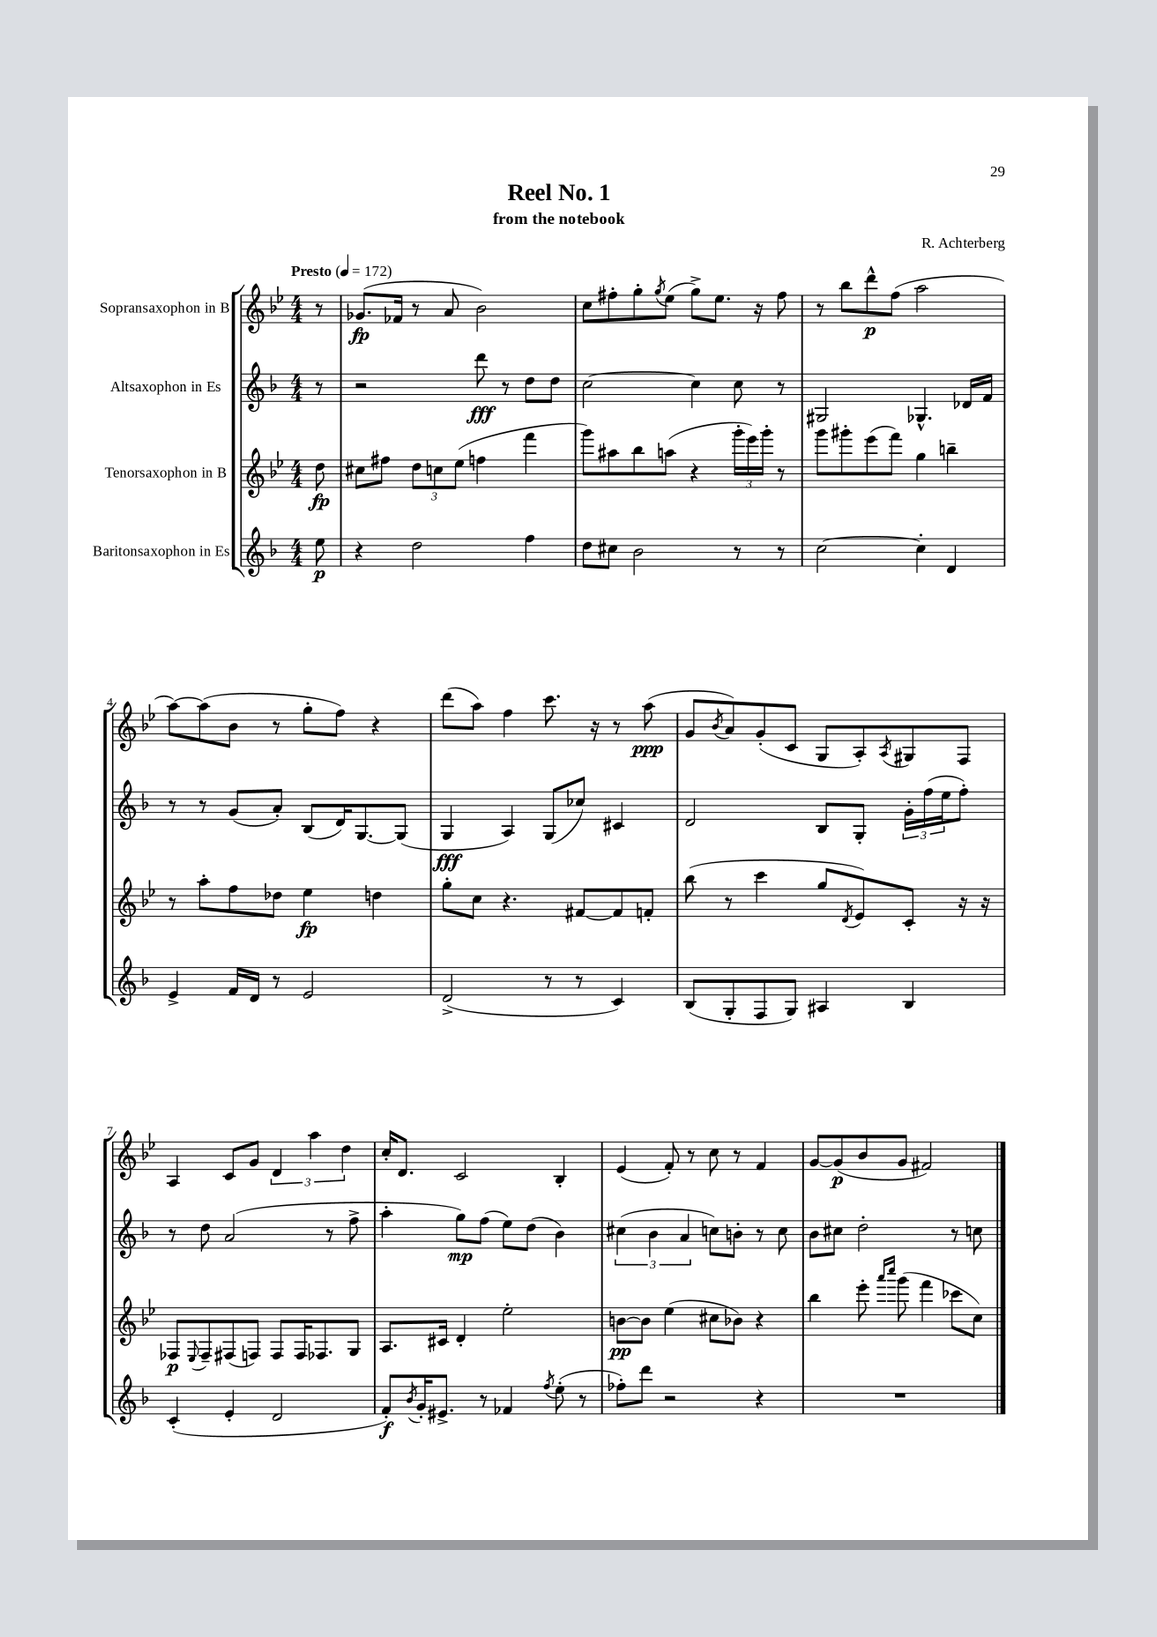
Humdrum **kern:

**kern	**kern	**kern	**kern
*staff4	*staff3	*staff2	*staff1
*clefG2	*clefG2	*clefG2	*clefG2
*k[b-]	*k[b-e-]	*k[b-]	*k[b-e-]
*M4/4	*M4/4	*M4/4	*M4/4
*MM172	*MM172	*MM172	*MM172
8ee\	8dd\	8r	8r
=	=	=	=
4r	8cc#\L	2r	(8.g-/L
.	8ff#\J	.	.
.	.	.	16f-/Jk
2dd\	12dd\L	.	8r
.	12cc\	.	.
.	.	.	8a/
.	(12ee-\J	.	.
.	4ff\	8ddd\	2b-\)
.	.	8r	.
4ff\	4fff\	8dd\L	.
.	.	8dd\J	.
=	=	=	=
8dd\L	8ggg\L)	[2cc\	8cc\L
8cc#\J	8aa#\	.	8ff#'\
2b-\	8bb-\	.	8gg'\
.	.	.	8qgg/
.	(8aa\J	.	(8ee-\J
.	4r	4cc\]	8gg^\L)
.	.	.	8.ee-\J
8r	24ggg'\LL	8cc\	.
.	24eee-\)	.	.
.	.	.	16r
.	24ggg'\JJ	.	.
8r	8r	8r	8ff#\
=	=	=	=
[2cc\	8ggg\L	2G#/	8r
.	8ggg#'\	.	8bb-\L
.	(8eee-\	.	8ddd^^\
.	8fff\J)	.	(8ff\J
4cc'\]	4gg\	4.G-^^/	2aa\
4d/	4bb~\	.	.
.	.	16d-/LL	.
.	.	16f/JJ	.
=	=	=	=
4e^/	8r	8r	[8aa\L)
.	8aa'\L	8r	(8aa\]
16f/LL	8ff\	(8g/L	8b-\J
16d/JJ	.	.	.
8r	8dd-\J	8a'/J)	8r
2e/	4ee-\	(8B-/L	8gg'\L
.	.	16d/K)	8ff\J)
.	.	[8.G/	.
.	4dd\	.	4r
.	.	(8G/]J	.
=	=	=	=
(2d^/	8gg'\L	4G/	(8ddd\L
.	8cc\J	.	8aa\J)
.	4.r	4A/)	4ff\
8r	.	(8G/L	8.ccc\
8r	[8f#/L	8cc-/J)	.
.	.	.	16r
4c/)	8f#/]	4c#/	8r
.	8f'/J	.	(8aa\
=	=	=	=
(8B-/L	(8bb-\	2d/	8g/L
.	.	.	8qb-/
8G'/	8r	.	8a/)
8F/	4ccc\	.	(8g'/
8G/J)	.	.	8c/J
4A#/	8gg/L	8B-/L	8G/L
.	8qd/	.	.
.	8e-/)	8G'/J	8A'/)
.	.	.	8qA/
4B-/	8c'/J	24g'\LL	8G#/
.	.	(24ff\	.
.	.	24ee\J	.
.	16r	8ff'\J)	8F/J
.	16r	.	.
=	=	=	=
(4c'/	8F-/L	8r	4A/
.	8qqE-/	.	.
.	8F-~/	8dd\	.
4e'/	(8F#/	(2a/	8c/L
.	8F/J)	.	8g/J
2d/	8F/L	.	6d/
.	16F/K	.	.
.	.	.	6aa\
.	8.F-/	.	.
.	.	8r	.
.	.	.	6dd\
.	8G/J	8ff^\	.
=	=	=	=
8f'/L)	8.A/L	4aa'\	16cc'/LK
.	.	.	8.d/J
8qb-/	.	.	.
16g'/K	.	.	.
8.e#^/J	16c#/Jk	.	.
.	4d'/	8gg\L)	2c/
8r	.	(8ff\J	.
4f-/	2ee-'\	8ee\L)	.
.	.	(8dd\J	.
8qff/	.	.	.
(8ee'\	.	4b-\)	4B-'/
8r	.	.	.
=	=	=	=
8ff-'\L)	[8b\L	(6cc#\	(4e-/
8ddd\J	8b\]J	.	.
.	.	6b-\	.
2r	(4ee-\	.	8f'/)
.	.	6a/	.
.	.	.	8r
.	8cc#\L	8cc\L)	8cc\
.	8b-\J)	8b'\J	8r
4r	4r	8r	4f/
.	.	8cc\	.
=	=	=	=
1r	4bb-\	8b-\L	[8g/L
.	.	8cc#\J	(8g/]
.	8eee-'\	2dd'\	8b-/
.	16qqaaa/LL	.	.
.	16qqcccc/JJ	.	.
.	(8ggg\	.	8g/J
.	4fff\	.	2f#/)
.	8ccc-\L	8r	.
.	8cc\J)	8cc\	.
==	==	==	==
*-	*-	*-	*-
